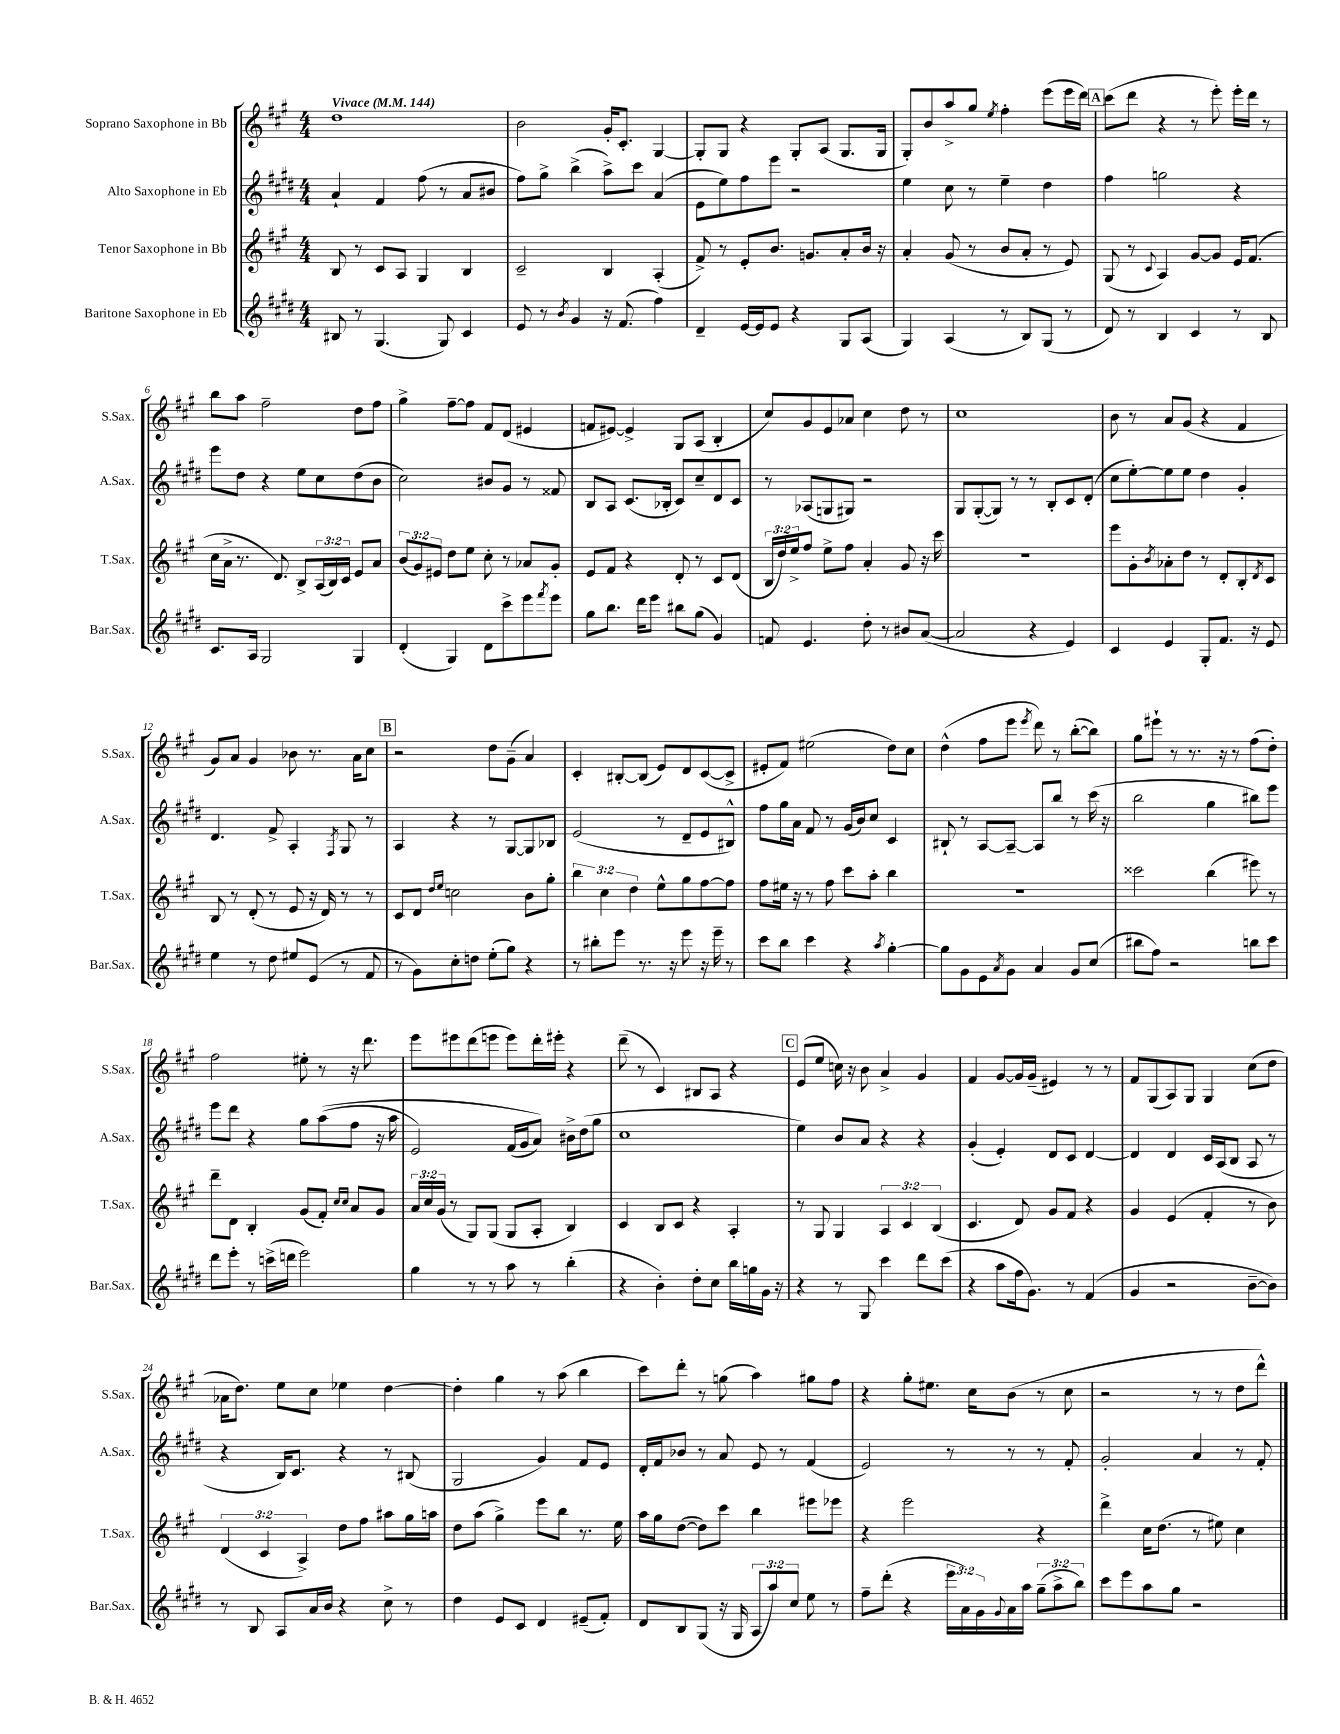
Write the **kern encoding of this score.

**kern	**kern	**kern	**kern
*part4	*part3	*part2	*part1
*staff4	*staff3	*staff2	*staff1
*I"Baritone Saxophone in Eb	*I"Tenor Saxophone in Bb	*I"Alto Saxophone in Eb	*I"Soprano Saxophone in Bb
*I'Bar.Sax.	*I'T.Sax.	*I'A.Sax.	*I'S.Sax.
*clefG2	*clefG2	*clefG2	*clefG2
*k[f#c#g#d#]	*k[f#c#g#]	*k[f#c#g#d#]	*k[f#c#g#]
*M4/4	*M4/4	*M4/4	*M4/4
*MM144	*MM144	*MM144	*MM144
=1	=1	=1	=1
!	!	!	!LO:TX:a:B:t=Vivace
8B#X/	8B/	4a`/	1dd
8r	8r	.	.
(4.G#/	8c#/L	4f#/	.
.	8A/J	.	.
.	4G#/	(8ff#\	.
8G#/)	.	8r	.
4c#/	4B/	8a/L	.
.	.	8b#X/J	.
=2	=2	=2	=2
8e/	2c#~/	8ff#\L)	2b\
8r	.	8gg#^\J	.
8qb/	.	.	.
4g#/	.	(4bb^\	.
16r	4B/	8aa^\L)	16g#'/KL
(8.f#/	.	.	8.c#'/J
.	.	8ccc#\J	.
4ff#\)	(4A'/	(4a/	[4G#/
=3	=3	=3	=3
4d#~/	8f#^/)	8e\L	8G#'/L]
.	8r	8ee\)	8G#/J
[16e/LL	8e'/L	8ff#\	4r
16e/J]	.	.	.
8e/J	8.b/J	8eee\J	.
4r	.	2r	8G#'/L
.	8.gn/L	.	.
.	.	.	(8A/J
8G#/L	8a'/	.	8.G#/L
(8A/J	16b/Jk	.	.
.	16r	.	16G#/Jk
=4	=4	=4	=4
4G#/)	4a'/	4ee\	8G#'/L)
.	.	.	8b/
(4A/	(8g#/	8cc#\	8aa^/
.	8r	8r	8gg#/J
.	.	.	8qee/
8r	8b/L	4ee~\	4ff#'\
8B/L)	8a'/J	.	.
(8G#/J	8r	4dd#\	(8eee\L
8r	8e/)	.	16eee\L
.	.	.	16ddd\JJ)
!!LO:REH:place=s1:t=A
=5	=5	=5	=5
8d#/)	(8G#/	4ff#\	(8ccc#\L
8r	8r	.	8ddd\J
.	8qqc#/	.	.
4B/	4A/)	2ggn\	4r
4c#/	[8g#/L	.	8r
.	8g#/J]	.	8eee'\)
8r	16e/KL	4r	16eee'\LL
.	(8.f#/J	.	16ddd\JJ
8B/	.	.	8r
!!LO:LB:g=z
=6	=6	=6	=6
8.c#/L	16cc#\LL	8eee\L	8bb\L
.	16a^\JJ	.	.
.	8.r	8dd#\J	8aa\J
16A/Jk	.	.	.
2G#/	.	4r	2ff#~\
.	8.d/)	.	.
.	8B^/L	8ee\L	.
.	(24A/L	8cc#\	.
.	24B/)	.	.
.	24c#/JJ	.	.
4G#/	8e/L	(8dd#\	8dd\L
.	8a/J	8b\J	8ff#\J
=7	=7	=7	=7
(4d#'/	(12b/L	2cc#\)	4gg#^\
.	12g#/)	.	.
.	12e#X/J	.	.
4G#/)	8dd\L	.	[8ff#~\L
.	8ee\J	.	8ff#\J]
8d#\L	8cc#'\	8b#X/L	8f#/L
8ccc#^\	8r	8g#/J	(8d/J
8eee\	8a-X/L	8r	4e#X/
8qfff#/	.	.	.
8eee\J	8g#'/J	8f##X/	.
=8	=8	=8	=8
8gg#\L	8e/L	8B/L	8fn/L
8.bb\J	8f#/J	8A/J	[8e#X/J)
.	4r	(8.c#/L	4e#^/]
16ddd#\KL	.	.	.
8eee\J	.	.	.
.	.	16B-X'/Jk	.
8bb#X\L	8d'/	8c#/L)	8G#/L
(8gg#\J	8r	8cc#~/	(8A/J
4g#/)	8c#/L	8d#/	4B'/
.	(8d/J	8c#/J	.
=9	=9	=9	=9
8fn/	24B/LL	8r	8cc#/L)
.	24dd/)	.	.
.	24ee^/J	.	.
4.e/	8ff#/J	(8A-X/L	8g#/
.	8ee^\L	8Gn/	8e/
.	8ff#\J	8G#X/J)	8a-X/J
8dd#'\	4a'/	2r	4cc#\
8r	.	.	.
8b#X/L	8g#/	.	8dd\
([8a/J	16r	.	8r
.	16ccc#\	.	.
=10	=10	=10	=10
2a/]	1r	8G#/L	1cc#
.	.	([8G#'/	.
.	.	8G#/J])	.
.	.	8r	.
4r	.	8r	.
.	.	8B'/L	.
4e/)	.	8c#/	.
.	.	(8d#'/J	.
=11	=11	=11	=11
4c#/	8eee\L	8cc#\L	8b\
.	8g#'\	[8ee'\)	8r
.	8qb/	.	.
4e/	8a-X'\	8ee\]	8a/L
.	8dd\J	8ee\J	(8g#/J
8G#'/L	8r	4dd#\	4r
8.f#/J	8d'/L	.	.
.	8B'/	4g#'/	4f#/
16r	.	.	.
.	8qd/	.	.
8e/	8c#/J	.	.
!!LO:LB:g=z
=12	=12	=12	=12
4ee\	8B/	4.d#/	8g#/L)
.	8r	.	8a/J
8r	(8d'/	.	4g#/
8dd#\	8r	8f#^/	.
8ee#X/L	8e/	4A'/	8b-X\
(8e/J	16r	.	8.r
.	16d/)	.	.
.	.	8qF#/	.
8r	8r	8G#/	.
.	.	.	16a\KL
8f#/	8r	8r	8cc#\J
!!LO:REH:place=s1:t=B
=13	=13	=13	=13
8r	8c#/L	4A/	2r
8g#\L)	8d/J	.	.
.	16qqdd/LL	.	.
.	16qqee/JJ	.	.
8cc#'\	2ccn\	4r	.
8ddn\J	.	.	.
(8ee'\L	.	8r	8dd\L
8gg#\J)	.	[8G#/L	(8g#~\J
4r	8b\L	8G#/]	4a/)
.	8gg#'\J	8B-X/J	.
=14	=14	=14	=14
8r	6bb\	(2e/	4c#'/
8bb#X'\L	.	.	.
.	6cc#\	.	.
8eee\J	.	.	[8B#X'/L
.	6dd\	.	.
8.r	.	.	(8B#/J]
.	8ee^^\L	8r	8e/L)
16r	.	.	.
8eee\	8gg#\	8d#~/L	8d/
16r	[8ff#\	8e/	([8c#/
16eee~\	.	.	.
8r	8ff#\J]	8B#X^^/J)	8c#^/J]
=15	=15	=15	=15
8ccc#\L	8ff#\L	8ff#\L	8e#X'/L
8bb\J	16ee#X\Jk	16gg#\L	8f#/J)
.	16r	16a\JJ	.
4ccc#\	8r	8f#/	(2ee#X\
.	8ff#\	8r	.
4r	8ccc#\L	(16g#/LL	.
.	.	16b/J)	.
.	8aa'\J	8cc#/J	.
8qaa/	.	.	.
[4gg#'\	4bb\	4c#/	8dd\L)
.	.	.	8cc#\J
=16	=16	=16	=16
8gg#\L]	1r	8B#X`/	(4dd^^\
8g#\	.	8r	.
8e\	.	[8A/L	8ff#\L
8qa/	.	.	.
8g#\J	.	8A~/J_	8eee\J
.	.	.	8qeee/
4a/	.	8A/L]	8ddd\)
.	.	8bb/J	8r
8g#/L	.	8r	([8bb'\L
(8cc#/J	.	(16ccc#\	8bb\J])
.	.	16r	.
=17	=17	=17	=17
8bb#X\L	2ccc##X\	2bb\	8gg#\L
8ff#\J)	.	.	8eee#X`\J
2r	.	.	8r
.	.	.	8.r
.	(4bb\	4gg#\	.
.	.	.	16r
.	.	.	8r
8bbn\L	8eee#X\)	8bb#X\L)	(8ff#\L
8ccc#\J	8r	8eee\J	8dd'\J)
!!LO:LB:g=z
=18	=18	=18	=18
8ddd#\L	8ddd~\L	8eee\L	2ff#\
8eee'\J	8d\J	8ddd#\J	.
8r	4B'/	4r	.
(16cccn^\LL	.	.	.
16dddn\JJ	.	.	.
2eee\)	(8g#/L	8gg#\L	8ee#X'\
.	8f#'/J)	((8aa\	8r
.	16qqcc#/LL	.	.
.	16qqcc#/JJ	.	.
.	8a/L	8ff#\J	16r
.	.	.	8.ddd\
.	8g#/J	16r	.
.	.	16aa\	.
=19	=19	=19	=19
4gg#\	24a/LL	2e/)	8eee\L
.	24cc#/	.	.
.	(24g#/JJ	.	.
.	8r	.	8eee#X\
8r	8G#/L)	.	(8ddd\
8r	(8G#/J	.	8eeen\J
8aa\	8G#/L	(16f#/LL	8eee\L)
.	.	16g#/J	.
8r	8A'/J	8a/J))	16ddd'\L
.	.	.	16eee#X'\JJ
(4bb'\	4B/)	16b#X^\LL	4r
.	.	(16dd#\J	.
.	.	8gg#\J	.
=20	=20	=20	=20
4r	4c#/	1cc#	(8ddd~\
.	.	.	8r
4b'\)	8B/L	.	4c#/)
.	8c#/J	.	.
8dd#'\L	4r	.	8B#X/L
8cc#\J	.	.	8A/J
16bb\LL	4A'/	.	4r
16ggn\	.	.	.
16g#\JJ	.	.	.
16r	.	.	.
!!LO:REH:place=s1:t=C
=21	=21	=21	=21
4r	8r	4ee\)	(8e/L
.	8G#/	.	8ee/J
8r	4G#/	8b/L	16ccn\)
.	.	.	16r
8G#/	.	8a/J	8b\
4ccc#\	6A/	4r	4a^/
.	6c#/	.	.
8ddd#\L	.	4r	4g#/
.	(6B/	.	.
(8ccc#\J	.	.	.
=22	=22	=22	=22
4r	4.c#/	(4g#'/	4f#/
8aa\L	.	4e'/)	[8g#/L
16ff#\k	8d/)	.	16g#/L]
8.g#\J)	.	.	(16g#~/JJ
.	8g#/L	8d#/L	4e#X/)
8r	8f#/J	8c#/J	.
(4f#/	4r	[4d#/	8r
.	.	.	8r
=23	=23	=23	=23
4g#/	4g#/	4d#/]	8f#/L
.	.	.	(8G#/
2r	(4e/	4d#/	8A/)
.	.	.	8G#/J
.	4f#'/	16c#/LL	4G#/
.	.	(16A/J	.
.	.	8B/J	.
[8b~\L	8r	8A/	(8cc#\L
8b\J])	8b\)	8r	8dd\J
!!LO:LB:g=z
=24	=24	=24	=24
8r	(6d/	4r	16a-X\KL
.	.	.	8.dd\J)
8B/	.	.	.
.	6c#/	.	.
8A/L	.	16B/KL)	8ee\L
.	.	8.c#/J	.
.	6A^/)	.	.
16a/L	.	.	8cc#\J
16b/JJ	.	.	.
4r	8dd\L	4r	4ee-X\
.	8ff#\J	.	.
8cc#^\	8aa#X\L	8r	[4dd\
8r	16gg#\L	(8B#X/	.
.	16aan\JJ	.	.
=25	=25	=25	=25
4dd#\	8dd\L	2G#/	4dd'\]
.	(8aa\J	.	.
8e/L	4gg#^\)	.	4gg#\
8c#/J	.	.	.
4d#/	8eee\L	4g#/)	8r
.	8bb\J	.	(8aa\
(8e#X~/L	8.r	8f#/L	4bb\
8f#'/J)	.	8e/J	.
.	16ee\	.	.
=26	=26	=26	=26
8d#/L	16aa\LL	16d#'/LL	8ccc#\L)
.	16gg#\J	16f#/J	.
8B/	([8dd\J	8b-X/J	8ddd'\J
(8G#/J	8dd\L])	8r	8r
16r	8ccc#\J	8a/	(8ggn\
16G#/	.	.	.
12A/L	4bb\	8e/	4aa\)
12aa/)	.	.	.
.	.	8r	.
12cc#/J	.	.	.
8ee\	8eee#X\L	(4f#/	8gg#X\L
8r	8eee-X\J	.	8ff#\J
=27	=27	=27	=27
8ff#~\L	4r	2e/)	4r
(8ddd#'\J	.	.	.
4r	2eee\	.	8gg#'\L
.	.	.	8.ee#X\J
24eee\LL	.	8r	.
24a\)	.	.	.
.	.	.	16cc#\KL
24g#\	.	.	.
8qqg#/	.	.	.
16a\	.	8r	(8b\J
16aa\JJ	.	.	.
(12gg#~\L	4r	8r	8r
12aa^\	.	.	.
.	.	8f#'/	8cc#\
12bb\J)	.	.	.
=28	=28	=28	=28
8ccc#\L	4ddd^\	2g#'/	2r
8eee\	.	.	.
8aa\	16cc#\KL	.	.
.	(8.dd\J	.	.
8gg#\J	.	.	.
2r	8r	4a/	8r
.	8ee#X\)	.	8r
.	4cc#\	8r	8dd\L
.	.	8f#'/	8ddd^^\J)
==	==	==	==
*-	*-	*-	*-
